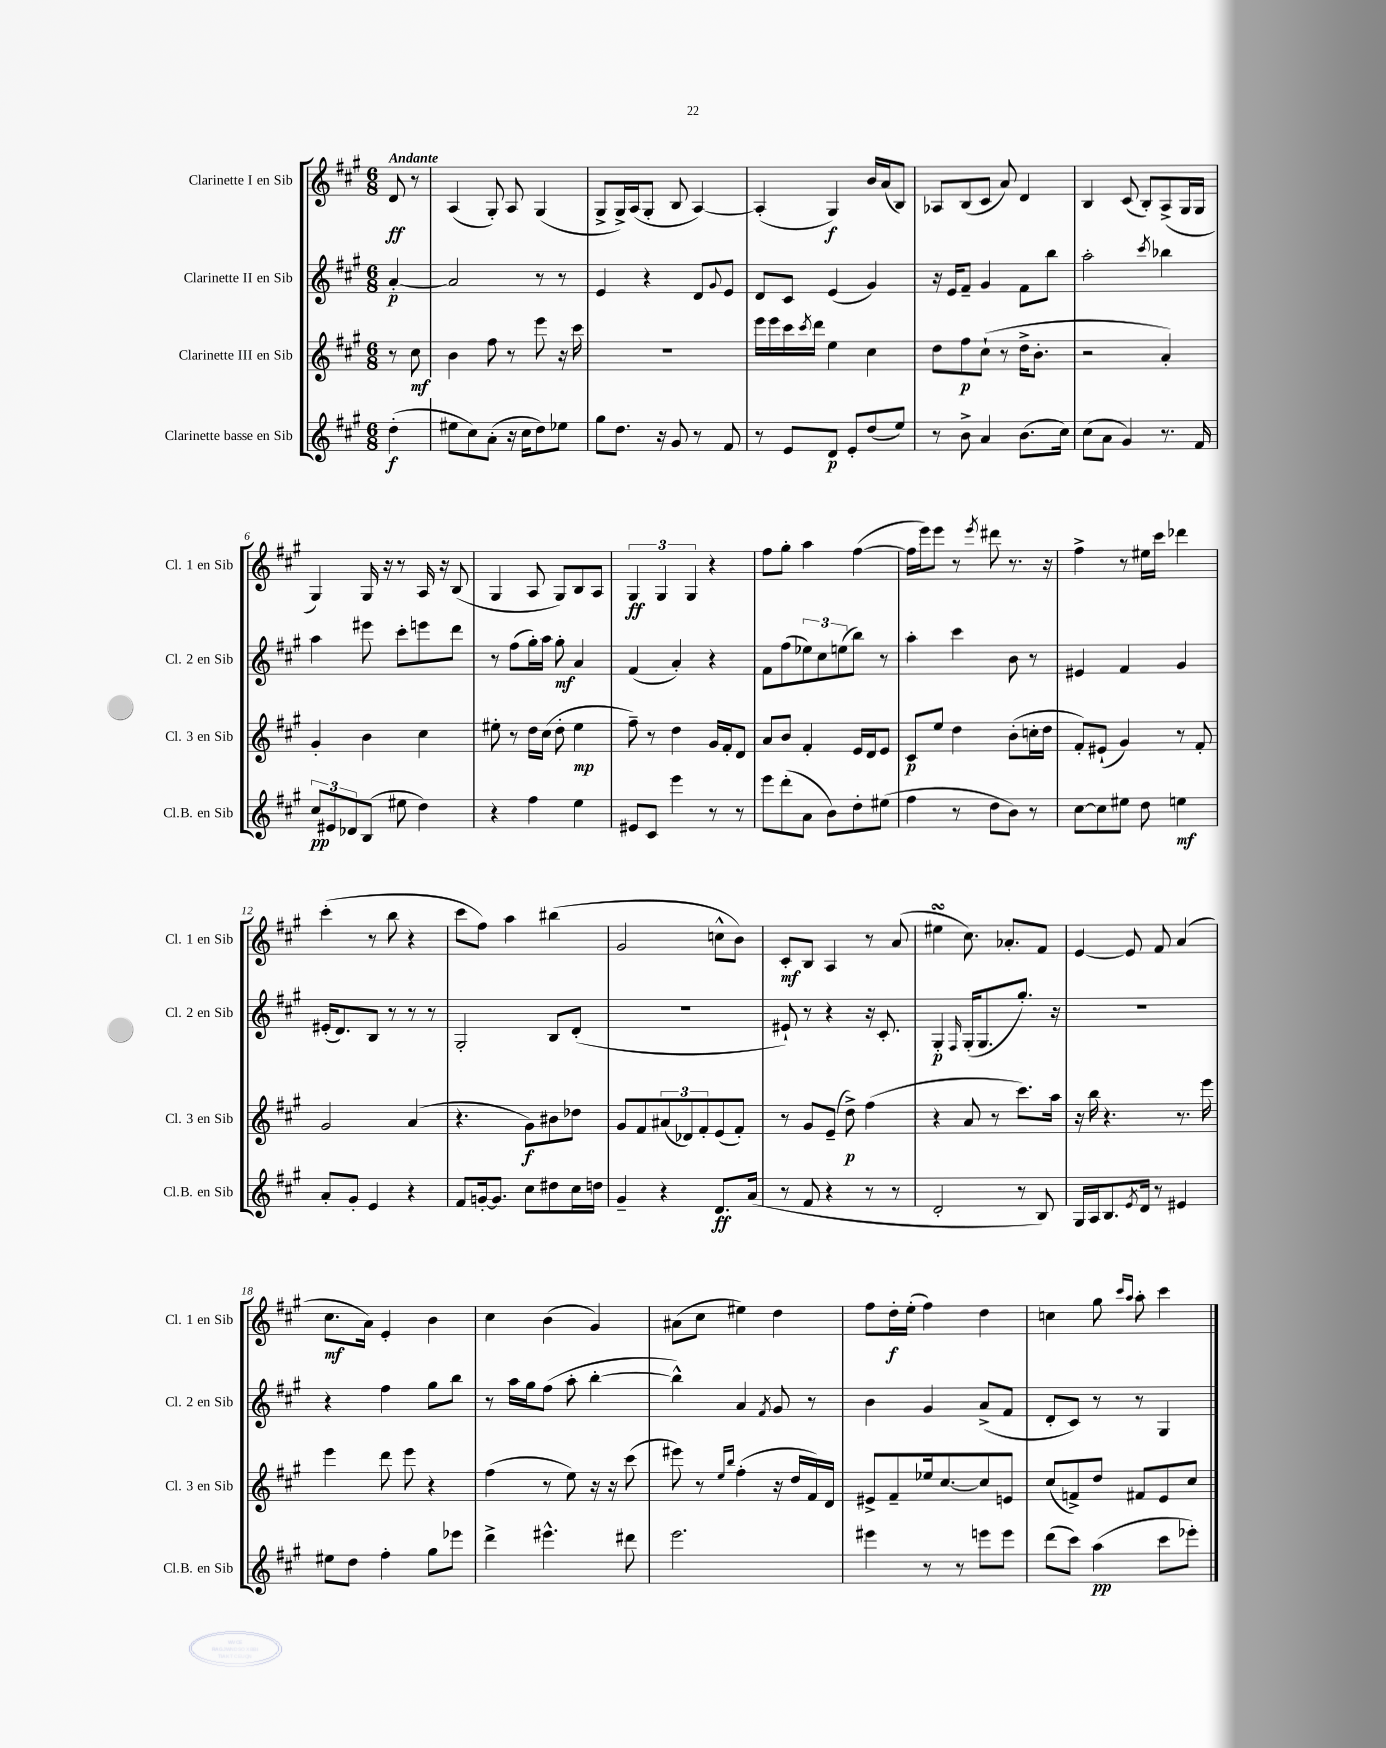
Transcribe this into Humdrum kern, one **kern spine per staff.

**kern	**kern	**kern	**kern
*staff4	*staff3	*staff2	*staff1
*clefG2	*clefG2	*clefG2	*clefG2
*k[f#c#g#]	*k[f#c#g#]	*k[f#c#g#]	*k[f#c#g#]
*M6/8	*M6/8	*M6/8	*M6/8
(4dd'\	8r	[4a'/	8d/
.	8cc#\	.	8r
=	=	=	=
8ee#\L	4b\	2a/]	(4A/
8cc#\)	.	.	.
(8a'\J	8ff#\	.	8G#'/)
16r	8r	.	8A/
16cc#\LK	.	.	.
8dd\)	8eee\	8r	(4G#/
8ee-\J	16r	8r	.
.	16ccc#\	.	.
=	=	=	=
8gg#\L	2.r	4e/	8G#^/L
8.dd\J	.	.	16G#^/L)
.	.	.	(16A/J
.	.	4r	8G#'/J
16r	.	.	.
8g#/	.	.	8B/
8r	.	8d/L	[4A/)
.	.	8qqg#/	.
8f#/	.	8e/J	.
=	=	=	=
8r	16eee\LL	8d/L	(4A'/]
.	16eee\	.	.
8e/L	16ccc#\	8c#/J	.
.	8qccc#/	.	.
.	16ddd\JJ	.	.
8d/J	4ee\	(4e/	4G#/)
8e'/L	.	.	.
(8dd/	4cc#\	4g#/)	16b/LL
.	.	.	(16a/J
8ee/J)	.	.	8B/J)
=	=	=	=
8r	8dd\L	16r	8A-/L
.	.	16e/LK	.
8b^\	8ff#\	8f#~/J	(8B/
4a/	(8cc#`\J	4g#/	8c#/J
.	8r	.	8a/)
(8.b\L	16dd^\LK	8f#\L	4d/
.	8.b'\J	.	.
.	.	8bb\J	.
16cc#\Jk)	.	.	.
=	=	=	=
(8cc#\L	2r	2aa'\	4B/
8a\J	.	.	.
4g#/)	.	.	(8c#/
.	.	.	8B'/L)
.	.	8qccc#/	.
8.r	4a'/)	4bb-\	(8A^/
.	.	.	16G#/L
16f#/	.	.	16G#/JJ
=	=	=	=
12cc#/L	4g#'/	4aa\	4G#/)
12e#/	.	.	.
12d-/	.	.	.
(8B/J	4b\	8eee#\	16G#/
.	.	.	16r
8ee#\	.	8ccc#'\L	8r
4dd\)	4cc#\	8eee\	16A/
.	.	.	16r
.	.	8ddd\J	(8B/
=	=	=	=
4r	8ee#'\	8r	4G#/
.	8r	(8ff#\L	.
4ff#\	16dd\LL	16gg#'\L)	8A/
.	(16cc#\JJ	16aa\JJ	.
.	8dd'\	8gg#'\	8G#/L)
4ee\	4ee#\	4a/	8B/
.	.	.	8A/J
=	=	=	=
8e#/L	8ff#~\)	(4f#/	6G#/
8c#/J	8r	.	.
.	.	.	6G#/
4eee\	4dd\	4a'/)	.
.	.	.	6G#/
8r	16g#/LL	4r	4r
.	16f#'/J	.	.
8r	8d/J	.	.
=	=	=	=
8eee\L	8a/L	8f#\L	8ff#\L
(8ddd'\	8b/J	(8ff#\	8gg#'\J
8a\J	4f#'/	12ee-\)	4aa\
.	.	12cc#\	.
8b\L)	.	.	.
.	.	(12ee\	.
8dd'\	16e/LL	8bb\J)	([4ff#\
.	16d/J	.	.
(8ee#\J	8e/J	8r	.
=	=	=	=
4ff#\	8c#/L	4aa'\	16ff#\]LL
.	.	.	16eee\J)
.	8ee/J	.	8eee\J
8r	4dd\	4ccc#\	8r
.	.	.	8qeee/
8dd\L	.	.	8ddd#\
8b\J)	(8b'\L	8b\	8.r
8r	16cc'\L	8r	.
.	16dd\JJ	.	16r
=	=	=	=
[8cc#\L	8f#'/L)	4e#/	4ff#^\
8cc#\]	(8e#`/J	.	.
8ee#\J	4g#/)	4f#/	8r
8dd\	.	.	16ee#\LL
.	.	.	16ccc#\JJ
4ee\	8r	4g#/	4ddd-\
.	8f#'/	.	.
=	=	=	=
8a'/L	2g#/	(16e#'/LK	(4ccc#'\
.	.	8.d/)	.
8g#'/J	.	.	.
4e/	.	8B/J	8r
.	.	8r	8bb\
4r	(4a/	8r	4r
.	.	8r	.
=	=	=	=
8f#/L	4.r	2G#'/	8ccc#\L
[16g'/k	.	.	8ff#\J)
8.g/]J	.	.	.
.	.	.	4aa\
8cc#\L	8g#\L)	.	.
8dd#\	8b#\	8B/L	(4bb#\
16cc#\L	8dd-\J	(8d'/J	.
16dd\JJ	.	.	.
=	=	=	=
4g#~/	8g#/L	2.r	2g#/
.	8f#/	.	.
4r	(12a#/	.	.
.	12d-/)	.	.
.	12f#'/	.	.
8.d/L	(8e/	.	8cc^^\L
.	8f#'/J)	.	8b\J)
(16a/Jk	.	.	.
=	=	=	=
8r	8r	8e#`/)	8c#'/L
8f#/	8g#/L	8r	8B/J
4r	(8e~/J	4r	4A/
.	8dd^\)	.	.
8r	(4ff#\	16r	8r
.	.	8.c#'/	.
8r	.	.	(8a/
=	=	=	=
2d'/	4r	4G#'/	4ee#\
.	.	16qqF#/	.
.	8a/	(16G#'/LK	8.cc#\)
.	.	8.G#/	.
.	8r	.	.
.	.	.	8.a-'/L
8r	8.ccc#\L)	8.gg#'/J)	.
8B/)	.	.	8f#/J
.	16aa\Jk	16r	.
=	=	=	=
16G#/LL	16r	2.r	[4e/
16A/J	16bb\	.	.
8.B/	4.r	.	.
.	.	.	8e/]
8qe/	.	.	.
16d/Jk	.	.	.
8r	.	.	8f#/
4e#/	8.r	.	(4a/
.	16eee\	.	.
=	=	=	=
8ee#\L	4eee\	4r	8.cc#\L
8dd\J	.	.	.
.	.	.	16a\Jk)
4ff#'\	8ddd\	4ff#\	4e'/
.	8eee\	.	.
8gg#\L	4r	8gg#\L	4b\
8eee-\J	.	8bb\J	.
=	=	=	=
4ddd^\	(4ff#\	8r	4cc#\
.	.	16aa\LL	.
.	.	16gg#\J	.
4.eee#^^\	8r	(8ff#\J	(4b\
.	8ee\)	8aa'\	.
.	16r	[4bb'\	4g#/)
.	16r	.	.
8ddd#\	(8ccc#\	.	.
=	=	=	=
2.eee\	8eee#\)	4bb^^\])	(8a#\L
.	8r	.	8cc#\J
.	16qqee/LL	.	.
.	16qqbb/JJ	.	.
.	(4ff#'\	4a/	4ee#\)
.	.	8qf#/	.
.	16r	8g#/	4dd\
.	16dd/LL	.	.
.	16f#/)	8r	.
.	16d/JJ	.	.
=	=	=	=
4eee#\	8e#^/L	4b\	8ff#\L
.	8f#~/	.	16dd'\L
.	.	.	(16ee'\JJ
8r	16ee-/k	4g#/	4ff#\)
.	[8.cc#/	.	.
8r	.	.	.
8eee\L	8cc#/]	(8a^/L	4dd\
8eee\J	8e/J	8f#/J	.
=	=	=	=
(8ddd\L	(8cc#/L	8d'/L	4cc\
8ccc#\J)	8f^/)	8c#/J)	.
(4aa\	8dd/J	8r	8gg#\
.	.	.	16qqccc#/LL
.	.	.	16qqaa/JJ
.	8f#/L	8r	8aa'\
8ccc#\L	8e/	4G#/	4ccc#\
8eee-'\J)	8cc#/J	.	.
==	==	==	==
*-	*-	*-	*-
